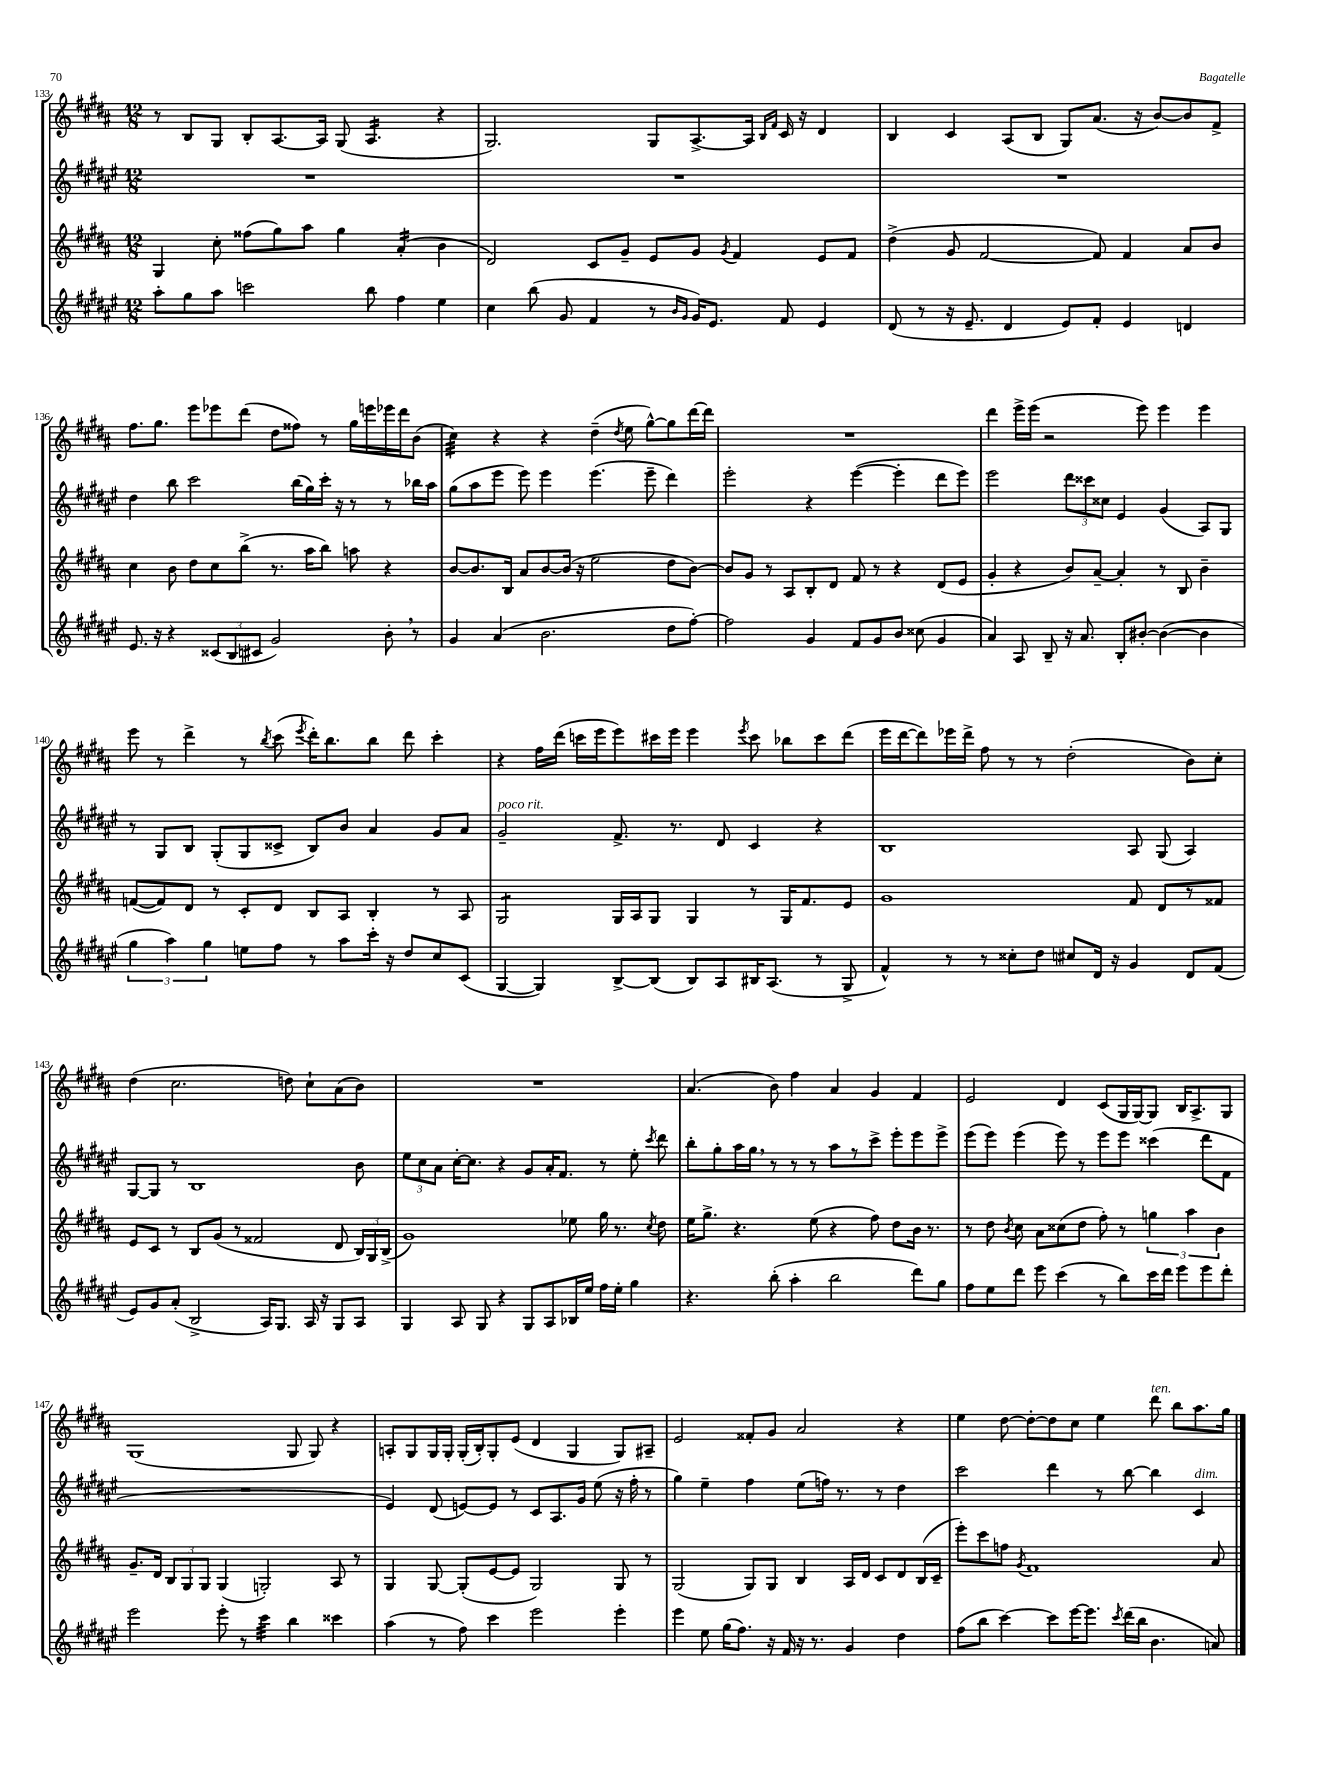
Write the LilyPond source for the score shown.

<<
\new StaffGroup <<
\new Staff = "s0" {
    \clef treble \key b \major \numericTimeSignature \time 12/8
    \autoBeamOff r8 b8[ gis8] b8[-. ais8.~ ais16] gis8( ais4.:16 r4 |
    gis2.) gis8[ ais8.~-> ais16] \grace { b16[ fis'16] } cis'16 r16 dis'4 |
    b4 cis'4 ais8[( b8] gis8[) ais'8.]( r16 b'8[~) b'8 fis'8]-> |
    fis''8.[ gis''8.] e'''8[ ees'''8 dis'''8]( dis''8[ fisis''8]) r8 gis''16[ e'''16 ees'''16 dis'''16 b'8]( |
    cis''4:32) r4 r4 dis''4--( \acciaccatura { dis''8 } e''8 gis''8[~-^) gis''8 dis'''16~ dis'''16] |
    R1. |
    dis'''4 e'''16[-> e'''16]( r2 e'''8) e'''4 e'''4 |
    e'''8 r8 dis'''4-> r8 \acciaccatura { b''8 } cis'''8( \acciaccatura { e'''8 } dis'''16[-.) b''8. b''8] dis'''8 cis'''4-. |
    r4 fis''16[ dis'''16]( c'''16[ e'''16 e'''8) cis'''16 e'''16] e'''4 \acciaccatura { e'''8 } cis'''8 bes''8[ cis'''8 dis'''8]( |
    e'''16[ dis'''16~ dis'''8) ees'''16 dis'''16]-> fis''8 r8 r8 dis''2-.( b'8[) cis''8]-. |
    dis''4( cis''2. d''8) cis''8[-! ais'8( b'8]) |
    R1. |
    ais'4.( b'8) fis''4 ais'4 gis'4 fis'4 |
    e'2 dis'4 cis'8[( gis16 gis16~) gis8] b16[ ais8.-> gis8] |
    gis1( gis8 gis8) r4 |
    a8[-. gis8 gis16 gis16]-. gis16[-.( b16-.) gis8-. e'8]( dis'4 gis4 gis8[) ais8]-- |
    e'2 fisis'8[-. gis'8] ais'2 r4 |
    e''4 dis''8~ dis''8[~-. dis''8 cis''8] e''4 dis'''8^\markup { \italic "ten." } b''8[ ais''8. gis''16] \bar "|." |
}
\new Staff = "s1" {
    \clef treble \key fis \major \numericTimeSignature \time 12/8
    \autoBeamOff R1. |
    R1. |
    R1. |
    dis''4 b''8 cis'''2 b''16[( gis''16) cis'''16]-. r16 r8 r8 bes''16[ ais''16] |
    gis''8[( ais''8 eis'''8] eis'''8) eis'''4 eis'''4.( eis'''8-- dis'''4) |
    eis'''2-. r4 eis'''4~( eis'''4-. dis'''8[ eis'''8]) |
    eis'''2 \tuplet 3/2 { dis'''8[ cisis'''8 cisis''8] } eis'4 gis'4( ais8[) gis8] |
    r8 gis8[ b8] gis8[-.( gis8 cisis'8]-> b8[) b'8] ais'4 gis'8[ ais'8] |
    gis'2--^\markup { \italic "poco rit." } fis'8.-> r8. dis'8 cis'4 r4 |
    b1 ais8 gis8( ais4) |
    gis8[~ gis8] r8 b1 b'8 |
    \tuplet 3/2 { eis''8[ cis''8 ais'8] } cis''16[~-. cis''8.] r4 gis'8[ ais'16-. fis'8.] r8 eis''8-. \acciaccatura { cis'''8 } dis'''8 |
    b''8[-. gis''8-. ais''16 gis''16] \breathe r8 r8 r8 ais''8[ r8 cis'''8]-> eis'''8[-. eis'''8 eis'''8]-> |
    eis'''8[( eis'''8]) eis'''4( eis'''8) r8 eis'''8[ eis'''8] cisis'''4( dis'''8[ fis'8] |
    R1. |
    eis'4) dis'8( e'8[~) e'8] r8 cis'8[ ais8. gis'16] eis''8( r16 fis''16-. r8 |
    gis''4) eis''4-- fis''4 eis''8[( f''16]) r8. r8 dis''4 |
    cis'''2 dis'''4 r8 b''8~ b''4 cis'4^\markup { \italic "dim." } \bar "|." |
}
\new Staff = "s2" {
    \clef treble \key b \major \numericTimeSignature \time 12/8
    \autoBeamOff gis4 cis''8-. fisis''8[( gis''8) ais''8] gis''4 ais'4:16-.( b'4 |
    dis'2) cis'8[ gis'8]-- e'8[ gis'8] \acciaccatura { gis'8 } fis'4 e'8[ fis'8] |
    dis''4->( gis'8 fis'2~ fis'8) fis'4 ais'8[ b'8] |
    cis''4 b'8 dis''8[ cis''8 b''8]->( r8. ais''16[ b''8]) a''8 r4 |
    b'8[~ b'8. b16] ais'8[ b'8~ b'16]( r16 e''2 dis''8[ b'8]~) |
    b'8[ gis'8] r8 ais8[ b8-. dis'8] fis'8 r8 r4 dis'8[( e'8] |
    gis'4-. r4 b'8[) ais'8]~-- ais'4-. r8 b8 b'4-- |
    f'8[~( f'8) dis'8] r8 cis'8[-. dis'8] b8[ ais8] b4-. r8 ais8 |
    gis2:8 gis16[ ais16 gis8] gis4 r8 gis16[ fis'8. e'8] |
    gis'1 fis'8 dis'8[ r8 fisis'8] |
    e'8[ cis'8] r8 b8[ gis'8]( r8 fisis'2 dis'8 \tuplet 3/2 { b16[) gis16 b16]->( } |
    gis'1) ees''8 gis''16 r8. \acciaccatura { cis''8 } dis''8 |
    e''16[ gis''8.]-> r4. e''8( r4 fis''8) dis''8[ b'16] r8. |
    r8 dis''8 \acciaccatura { b'8 } cis''8 ais'8[ cisis''8( dis''8] fis''8-.) r8 \tuplet 3/2 { g''4 ais''4 b'4 } |
    gis'8.[-- dis'16] \tuplet 3/2 { b8[ gis8 gis8] } gis4( g2-.) ais8 r8 |
    gis4 gis8~ gis8[-.( e'8~ e'8] gis2) gis8 r8 |
    gis2( gis8[) gis8] b4 ais16[ dis'16] cis'8[ dis'8 b16( cis'16]-- |
    e'''8[-.) cis'''8 f''8] \acciaccatura { gis'8 } fis'1 ais'8 \bar "|." |
}
\new Staff = "s3" {
    \clef treble \key fis \major \numericTimeSignature \time 12/8
    \autoBeamOff ais''8[-. gis''8 ais''8] c'''2 b''8 fis''4 eis''4 |
    cis''4 b''8( gis'8 fis'4 r8 \grace { b'16[ gis'16] } gis'16[) eis'8.] fis'8 eis'4 |
    dis'8( r8 r16 eis'8.-- dis'4 eis'8[) fis'8]-. eis'4 d'4 |
    eis'8. r16 r4 \tuplet 3/2 { cisis'8[( b8 cis'8] } gis'2) b'8-. \breathe r8 |
    gis'4 ais'4( b'2. dis''8[ fis''8]~-.) |
    fis''2 gis'4 fis'8[ gis'8 b'8] cisis''8( gis'4 |
    ais'4) ais8 b8-- r16 ais'8. b8[-. bis'8]~-. bis'4~( bis'4 |
    \tuplet 3/2 { gis''4 ais''4) gis''4 } e''8[ fis''8] r8 ais''8[ cis'''16]-. r16 dis''8[ cis''8 cis'8]( |
    gis4~ gis4) b8[~-> b8]( b8[) ais8 bis16 ais8.]( r8 gis8-> |
    fis'4-^) r8 r8 cisis''8[-. dis''8] cis''8[ dis'16] r16 gis'4 dis'8[ fis'8]( |
    eis'8[) gis'8 ais'8]-.( b2-> ais16[) gis8.] ais16 r16 gis8[ ais8] |
    gis4 ais8 gis8 r4 gis8[ ais8 bes16 eis''16] fis''16[ eis''16]-. gis''4 |
    r4. b''8-.( ais''4-. b''2 dis'''8[) gis''8] |
    fis''8[ eis''8 dis'''8] eis'''8 cis'''4( r8 b''8[) cis'''16 dis'''16] eis'''8[ eis'''8 dis'''8]-. |
    eis'''2 eis'''8-. r8 cis'''4:32 b''4 cisis'''4 |
    ais''4( r8 fis''8) cis'''4 eis'''2 eis'''4-. |
    eis'''4 eis''8 gis''16[( fis''8.]) r16 fis'16 r16 r8. gis'4 dis''4 |
    fis''8[( b''8] cis'''4~) cis'''8[ eis'''16~ eis'''8.] \acciaccatura { cis'''8 } dis'''16[( b''16] b'4. a'8) \bar "|." |
}
>>
>>
\layout { \context { \Score currentBarNumber = #133 } }
